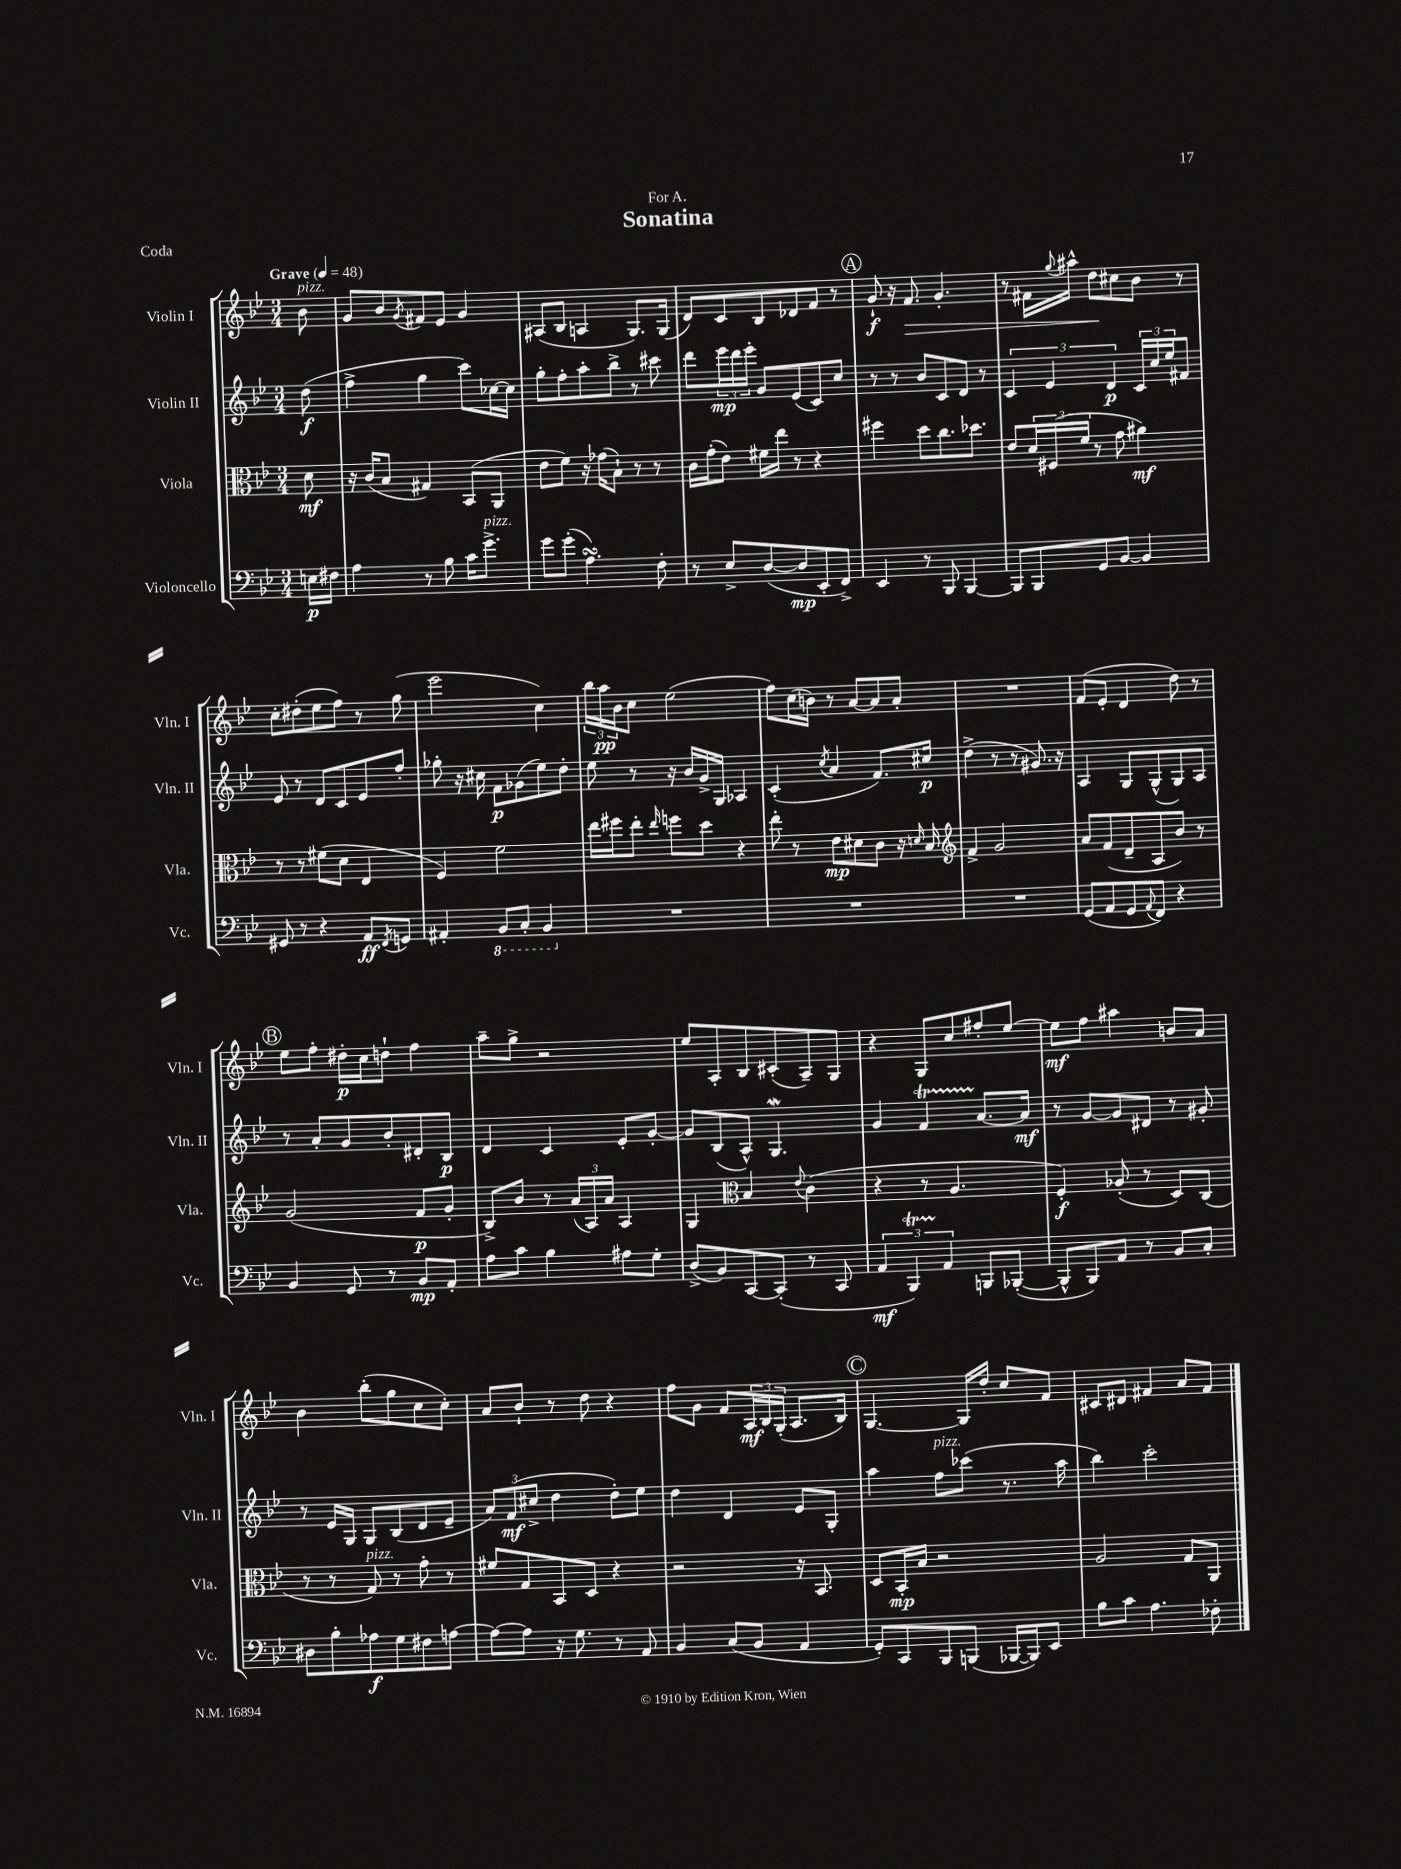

**kern	**kern	**kern	**kern
*staff4	*staff3	*staff2	*staff1
*clefF4	*clefC3	*clefG2	*clefG2
*k[b-e-]	*k[b-e-]	*k[b-e-]	*k[b-e-]
*M3/4	*M3/4	*M3/4	*M3/4
*MM48	*MM48	*MM48	*MM48
16E	8d	(8dd	8b-
16F#	.	.	.
=	=	=	=
4A	16r	4ff^	8g
.	(16c	.	.
.	8B-	.	8b-
.	.	.	8qg
8r	4G#)	4gg	8f#
8B-	.	.	8e-
16c	(8BB-	8ccc)	4g
8.g^	.	.	.
.	8AA	[16cc-	.
.	.	16cc-]	.
=	=	=	=
8g	8e-	8gg'	(8A#
(8g'	8f)	8ff'	8B-
4.A)	16r	8aa'	4A
.	(16g-	.	.
.	8B-`)	8bb-^	.
.	8r	8r	8.G)
8F'	8r	8ccc#	.
.	.	.	(16G
=	=	=	=
8r	16c	8ddd	8d)
.	(16g'	.	.
8E-^	8e-)	24eee-	8c
.	.	24ddd	.
.	.	24eee-'	.
([8D	16f#	8g	8B-
.	16ee-	.	.
8D]	8r	(8e-	8d-
8EE-'	4r	8c)	8f
8FF^)	.	8cc	8r
=	=	=	=
4EE-	4ff#	8r	8g`
.	.	8r	16r
.	.	.	8.f
8r	8dd	8b-	.
8BBB-	8.cc	8c	4.g'
[4BBB-	.	8d	.
.	8.dd-	.	.
.	.	8r	.
=	=	=	=
8BBB-]	8e-	6c	8r
8BBB-	24d	.	16f#
.	(24F#	6e-	.
.	.	.	8qqgg
.	.	.	16aa#^^
.	24f	.	.
8GG	8r	.	8dd
.	.	6d	.
[8BB-	8g	.	8cc#
4BB-]	4a#)	24c	8b-
.	.	24cc	.
.	.	24ee-	.
.	.	8f#	8r
=	=	=	=
8GG#	8r	8e-	8cc'
8r	8r	8r	(8dd#'
4r	(8f#	8d	8ee-
.	8d	8c	8ff)
8AA	4E-	8e-	8r
8qFF	.	.	.
8GG	.	8ff'	(8gg
=	=	=	=
4AA#'	4F)	8gg-'	2eee-
.	.	16r	.
.	.	16cc#	.
8BBB-	2f	8f	.
8CC'	.	(8g-	.
4BBB-	.	8ee-)	4cc)
.	.	8dd'	.
=	=	=	=
2.r	16ee-	8ee-	24bb-
.	.	.	24aa
.	16ff#	.	.
.	.	.	24b-
.	8ee-'	8r	8cc
.	16qqee-	.	.
.	8ff	16r	(2ee-
.	.	16b-	.
.	8dd	16g^	.
.	.	16G	.
.	4r	4A-	.
=	=	=	=
2.r	8ee-'	(4c'	8ff)
.	8r	.	(16cc
.	.	.	16b)
.	.	8qcc	.
.	8e-	4a	8r
.	8d#	.	[8a
.	8c	8.f)	8a]
.	16r	.	8a'
.	16qqd	.	.
.	16B-	16cc#	.
=	=	=	=
*	*clefG2	*	*
2.r	4f^	(4dd^	2.r
.	2g	8r	.
.	.	8r	.
.	.	8.g#)	.
.	.	16r	.
=	=	=	=
(8GG	8a	4A	(8f
8AA	(8f	.	8e-'
8GG	8d~	8G	4d
8qqAA	.	.	.
8FF)	8A	(8G^^	.
4r	8b-)	8G)	8dd)
.	8r	8A	8r
=	=	=	=
4BB-	(2g	8r	8ee-
.	.	8a'	8ff'
8GG	.	8g	16dd#'
.	.	.	16cc
8r	.	8b-'	8dd`
8BB-	8f	8d#'	4ff
8AA'	8g'	8B-	.
=	=	=	=
8A	8B-^)	4d	8aa~
8c	8b-	.	8gg^
4B-	8r	4c	2r
.	(24a	.	.
.	24A)	.	.
.	24a	.	.
8A#	4A	8e-'	.
8G'	.	[8g'	.
=	=	=	=
(8D^	4G	8g]	8ee-
8BB-)	.	(8B-	8A'
*	*clefC3	*	*
[8CC	4B-	8A^^)	8B-
(8CC']	.	4.G	(8c#'
.	8qqe-	.	.
8r	(4c	.	8A~)
8CC	.	.	8G
=	=	=	=
6AA	4r	4g	4r
6BBB-)	.	.	.
.	8r	4f	8G
6AA	.	.	.
.	4.A	.	8cc
8BBB	.	[8.a	8ff#'
([8BBB-'	.	.	[8ee-
.	.	16a]	.
=	=	=	=
8BBB-^^]	4F')	8r	8ee-]
8BBB-)	.	[8g	8ff
8AA	(8A-'	8g]	4aa#
8r	8r	8d#	.
8BB-	8D)	8r	8b
8C'	(8C	8g#'	8a
=	=	=	=
8D#	8r	8r	4b-
8B-'	8r	16e-	.
.	.	16G	.
8A-	8G)	8G	(8bb-'
8G	8r	(8B-	8gg
8F#	8g'	8d	8cc
[8A	8r	8e-~	8cc')
=	=	=	=
8A_	8f#	12a)	8a
.	.	(12f	.
8A]	8G	.	8b-`
.	.	12cc#^	.
16r	8BB-	4dd	8r
8.G	.	.	.
.	8D	.	8dd
8r	4r	8dd')	4r
8AA	.	8ee-	.
=	=	=	=
4BB-	2r	4dd	8ff
.	.	.	8g
(8C	.	4d	8f
8BB-	.	.	24A
.	.	.	24B-
.	.	.	(24G'
4AA	16r	8e-	8.A
.	8.BB-	.	.
.	.	8G'	.
.	.	.	16B-)
=	=	=	=
8GG')	8D	4aa	[4.G
8CC	16BB-'	.	.
.	16B-	.	.
8BBB-	2r	8ff	.
(8BBB	.	(8ccc-	16G]
.	.	.	16dd'
[16BBB-	.	8.r	8cc
16BBB-])	.	.	.
8EE-	.	.	8f
.	.	16aa	.
=	=	=	=
8B-	2A	4bb-)	8c#
8c	.	.	8d#
4.A	.	2ccc'	4f#
.	8G	.	8a
8F-'	8AA	.	8f#
==	==	==	==
*-	*-	*-	*-
